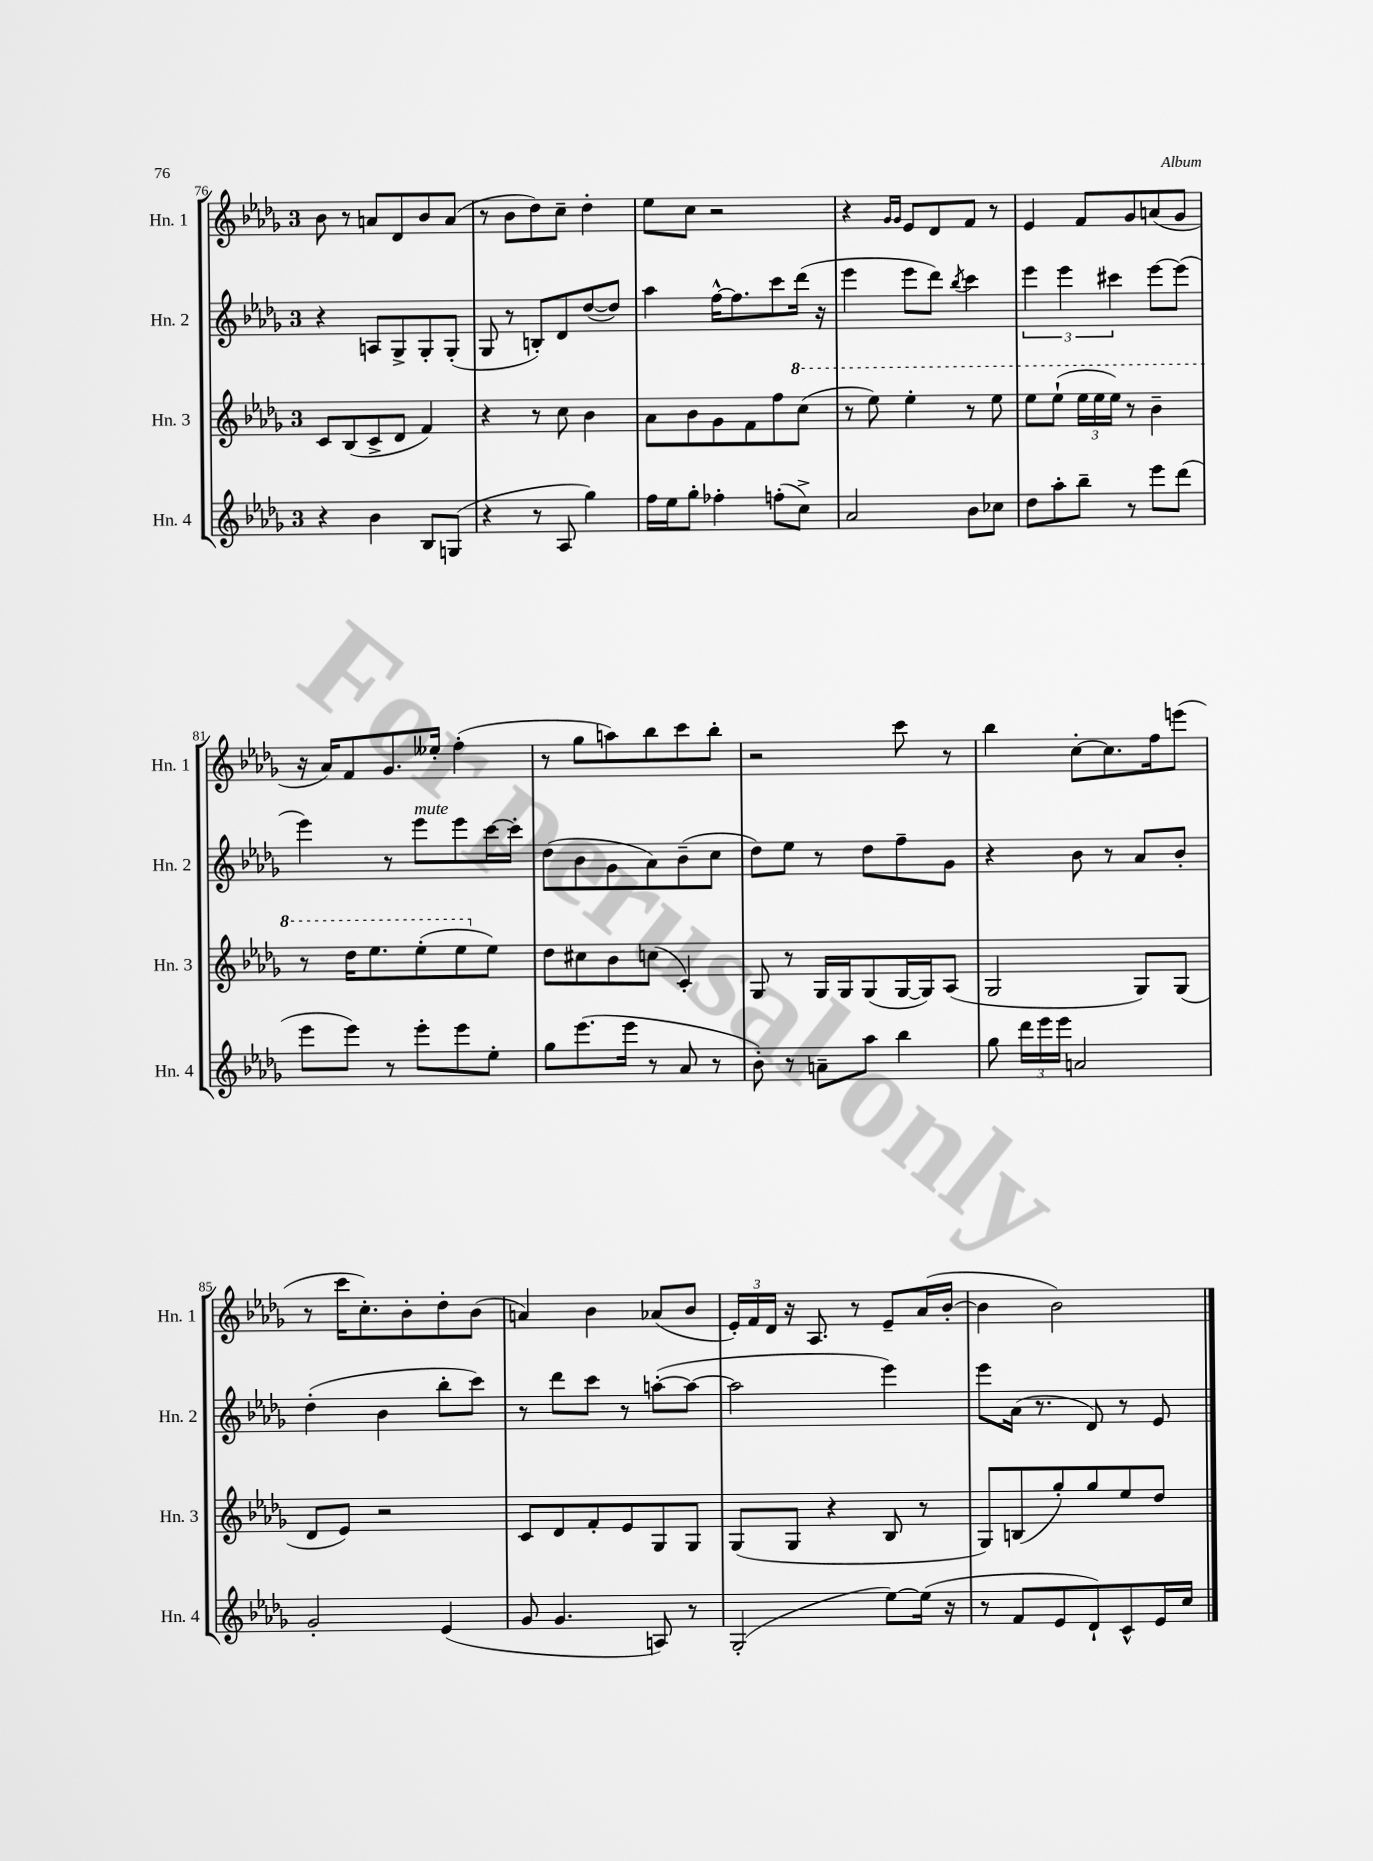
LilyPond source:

<<
\new StaffGroup <<
\new Staff = "s0" \with { instrumentName = "Hn. 1" shortInstrumentName = "Hn. 1" } {
    \clef treble \key des \major \once \override Staff.TimeSignature.style = #'single-digit \time 3/4
    \autoBeamOff bes'8 r8 a'8[ des'8 bes'8 a'8]( |
    r8 bes'8[ des''8) c''8]-- des''4-. |
    ees''8[ c''8] r2 |
    r4 \grace { ges'16[ ges'16] } ees'8[ des'8 f'8] r8 |
    ees'4 f'8[ ges'8 a'8( ges'8] |
    r16 aes'16[) f'8 ges'8. eeses''16]-. f''4-.( |
    r8 ges''8[ a''8) bes''8 c'''8 bes''8]-. |
    r2 c'''8 r8 |
    bes''4 c''8[~-. c''8. f''16 e'''8]( |
    r8 c'''16[ c''8.-.) bes'8-. des''8-. bes'8]( |
    a'4) bes'4 aes'8[( bes'8] |
    \tuplet 3/2 { ees'16[-.) f'16 des'16] } r16 aes8. r8 ees'8[-- aes'16( bes'16]~-. |
    bes'4 bes'2) \bar "|." |
}
\new Staff = "s1" \with { instrumentName = "Hn. 2" shortInstrumentName = "Hn. 2" } {
    \clef treble \key des \major \once \override Staff.TimeSignature.style = #'single-digit \time 3/4
    \autoBeamOff r4 a8[ ges8-> ges8-. ges8]-.( |
    ges8 r8 b8[-.) des'8 des''8~( des''8]) |
    aes''4 f''16[~-^ f''8. c'''8 des'''16]( r16 |
    ees'''4 ees'''8[ des'''8]) \acciaccatura { bes''8 } c'''4 |
    \tuplet 3/2 { ees'''4 ees'''4 cis'''4 } ees'''8[~ ees'''8]( |
    ees'''4) r8 ees'''8[^\markup { \italic "mute" } ees'''8 c'''16~ c'''16]-. |
    des''8[( bes'8 ges'8 aes'8) bes'8--( c''8] |
    des''8[) ees''8] r8 des''8[ f''8-- ges'8] |
    r4 bes'8 r8 aes'8[ bes'8]-. |
    des''4-.( bes'4 bes''8[-. c'''8]) |
    r8 des'''8[ c'''8] r8 a''8[~-.( a''8]~ |
    a''2 ees'''4) |
    ees'''8[ aes'16]( r8. des'8) r8 ees'8 \bar "|." |
}
\new Staff = "s2" \with { instrumentName = "Hn. 3" shortInstrumentName = "Hn. 3" } {
    \clef treble \key des \major \once \override Staff.TimeSignature.style = #'single-digit \time 3/4
    \autoBeamOff c'8[ bes8( c'8-> des'8] f'4) |
    r4 r8 c''8 bes'4 |
    aes'8[ bes'8 ges'8 f'8 f''8 \ottava #1 c'''8]( |
    r8 ees'''8) ees'''4-. r8 ees'''8 |
    ees'''8[ ees'''8]-!( \tuplet 3/2 { ees'''16[ ees'''16 ees'''16]) } r8 bes''4-- |
    r8 des'''16[ ees'''8. ees'''8-.( ees'''8 \ottava #0 ees''8]) |
    des''8[ cis''8 bes'8 c''8]( c'4-.) |
    ges8 r8 ges16[ ges16 ges8( ges16~ ges16) aes8]( |
    ges2 ges8[) ges8]( |
    des'8[ ees'8]) r2 |
    c'8[ des'8 f'8-. ees'8 ges8 ges8] |
    ges8[( ges8] r4 bes8 r8 |
    ges8[) b8( ges''8-.) ges''8 ees''8 des''8] \bar "|." |
}
\new Staff = "s3" \with { instrumentName = "Hn. 4" shortInstrumentName = "Hn. 4" } {
    \clef treble \key des \major \once \override Staff.TimeSignature.style = #'single-digit \time 3/4
    \autoBeamOff r4 bes'4 bes8[ g8]( |
    r4 r8 aes8 ges''4) |
    f''16[ ees''16 ges''8]-. fes''4-. f''8[-.( c''8]->) |
    aes'2 bes'8[ ces''8] |
    des''8[ aes''8-. bes''8]-- r8 ees'''8[ des'''8]( |
    ees'''8[ ees'''8]) r8 ees'''8[-. ees'''8 ees''8]-. |
    ges''8[ ees'''8.( ees'''16] r8 aes'8 r8 |
    bes'8-.) r8 a'8[-- aes''8] bes''4 |
    ges''8 \tuplet 3/2 { des'''16[ ees'''16 ees'''16] } a'2 |
    ges'2-. ees'4( |
    ges'8 ges'4. a8) r8 |
    ges2-.( ees''8[~) ees''16]( r16 |
    r8 f'8[ ees'8 des'8-!) c'8-^ ees'16 c''16] \bar "|." |
}
>>
>>
\layout { \context { \Score currentBarNumber = #76 } }
